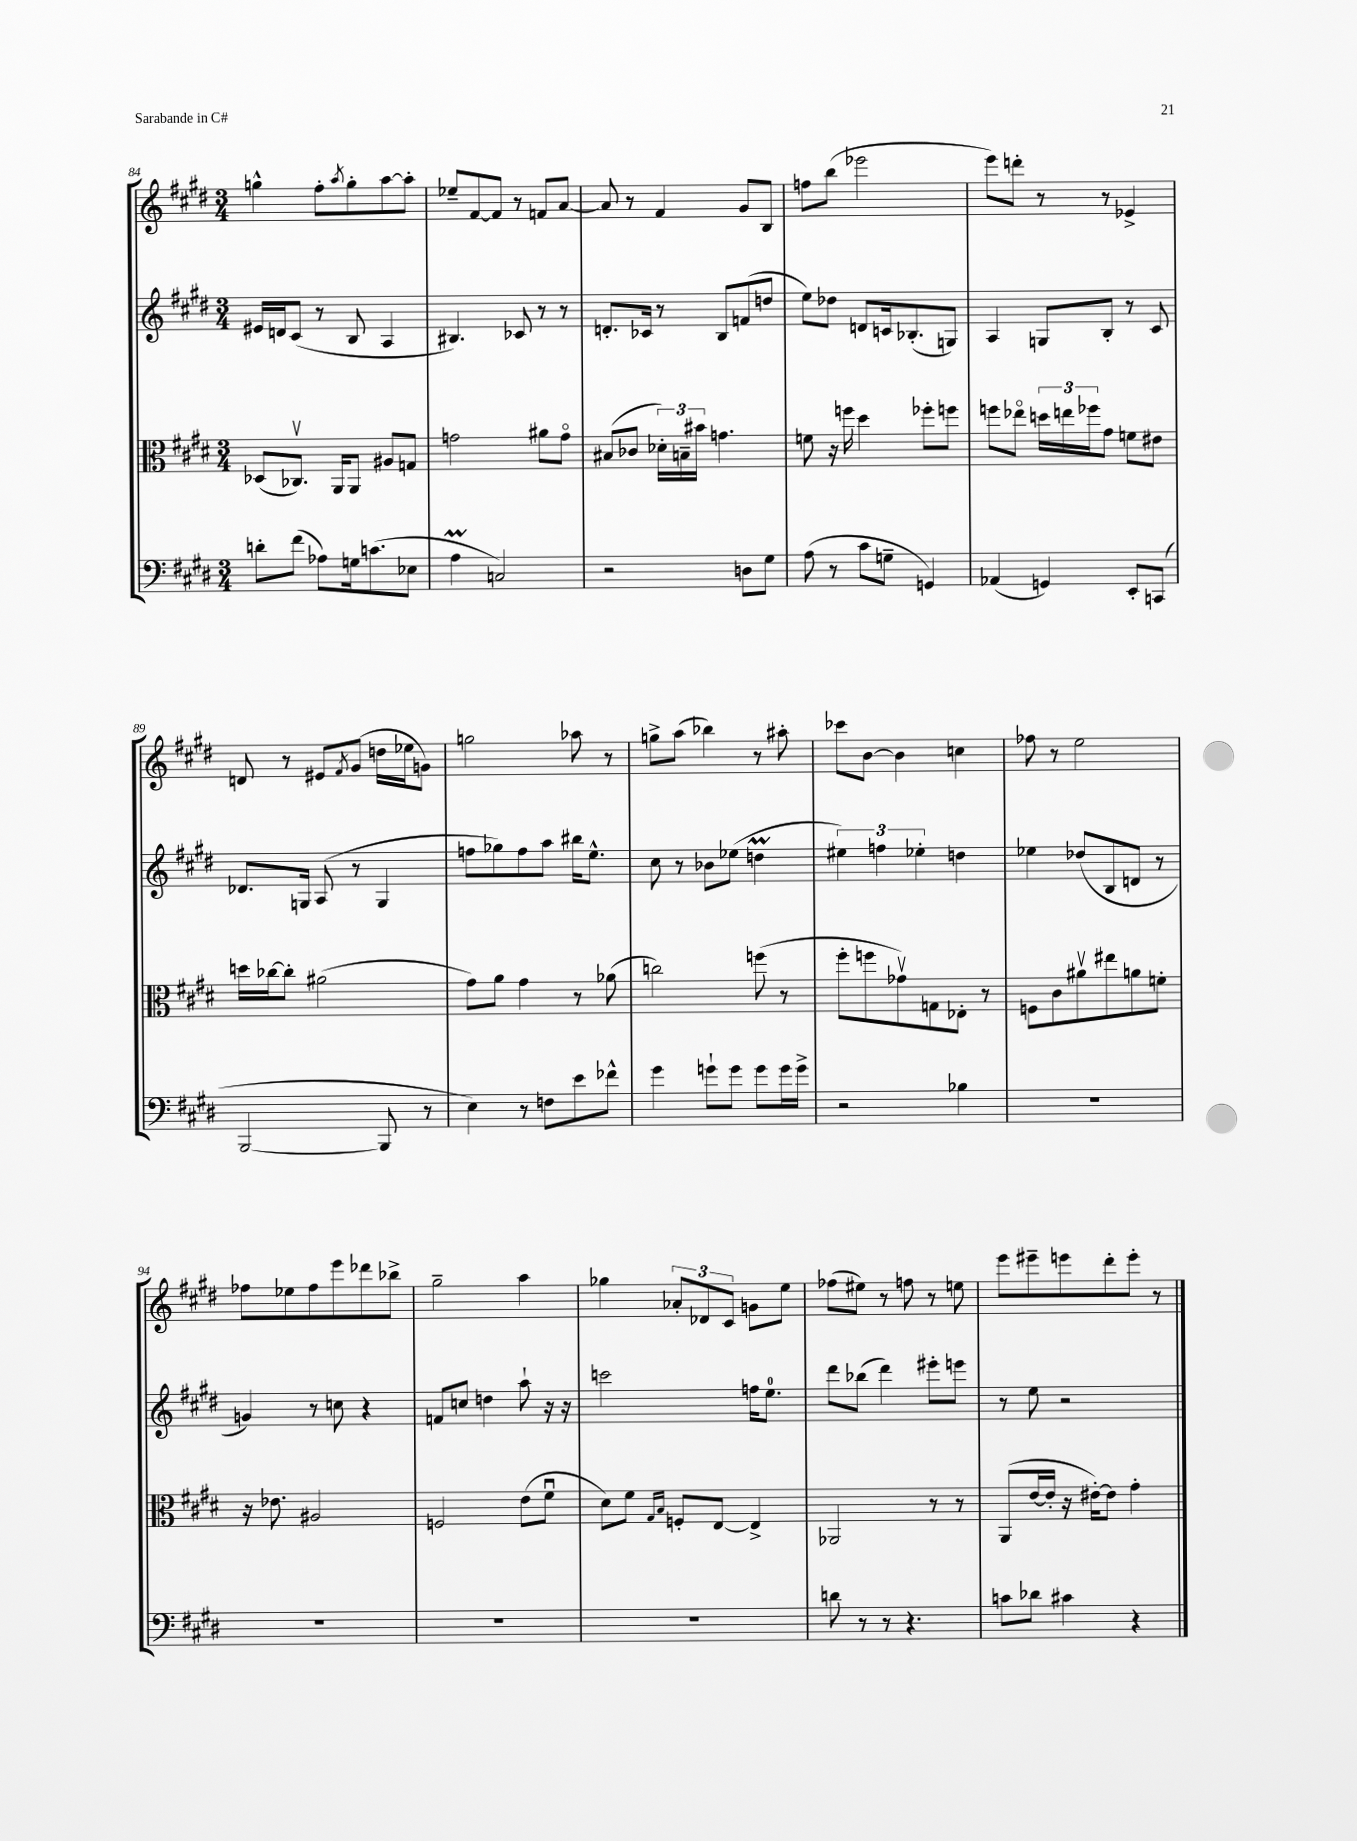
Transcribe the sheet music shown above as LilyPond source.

<<
\new StaffGroup <<
\new Staff = "s0" {
    \clef treble \key e \major \numericTimeSignature \time 3/4
    g''4-^ fis''8-. \acciaccatura { a''8 } g''8-. a''8~ a''8-. |
    ees''8-- fis'8~ fis'8 r8 f'8 a'8~ |
    a'8 r8 fis'4 gis'8 b8 |
    f''8 b''8( ees'''2 |
    e'''8) d'''8-. r8 r8 ees'4-> |
    d'8 r8 eis'8 \acciaccatura { fis'8 } gis'8( d''16 ees''16 g'8) |
    g''2 aes''8 r8 |
    g''8-> a''8( bes''4) r8 ais''8-. |
    ces'''8 b'8~ b'4 c''4 |
    fes''8 r8 e''2 |
    fes''8 ees''8 fes''8 e'''8 des'''8 bes''8-> |
    gis''2-- a''4 |
    ges''4 \tuplet 3/2 { aes'8-. des'8 cis'8 } g'8 e''8 |
    fes''8( eis''8) r8 f''8 r8 e''8 |
    e'''8 eis'''8-- e'''8 dis'''8-. e'''8-. r8 \bar "|." |
}
\new Staff = "s1" {
    \clef treble \key e \major \numericTimeSignature \time 3/4
    eis'16 d'16 cis'8( r8 b8 a4 |
    bis4.) ces'8 r8 r8 |
    d'8.-. ces'16 r8 b8 f'8( d''8 |
    e''8) des''8 d'8 c'16 bes8.-.( g8) |
    a4 g8 b8-. r8 cis'8 |
    des'8. g16 a8( r8 g4 |
    f''8 ges''8) f''8 a''8 bis''16 e''8.-^ |
    cis''8 r8 bes'8 ees''8( d''4\prall |
    \tuplet 3/2 { eis''4) f''4 ees''4-. } d''4 |
    ees''4 des''8( b8 d'8 r8 |
    g'4) r8 c''8 r4 |
    f'8 c''8 d''4 a''8-! r16 r16 |
    c'''2 f''16 e''8.-0 |
    dis'''8 bes''8( dis'''4) eis'''8-. e'''8 |
    r8 e''8 r2 \bar "|." |
}
\new Staff = "s2" {
    \clef alto \key e \major \numericTimeSignature \time 3/4
    des8( ces8.\upbow) a,16 a,8 ais8 g8 |
    g'2 ais'8 g'8\flageolet |
    bis8( ces'8 \tuplet 3/2 { des'16-.) b16-- bis'16 } g'4. |
    f'8 r16 f''16 dis''4 fes''8-. f''8 |
    f''8 ees''8\flageolet \tuplet 3/2 { d''16 e''16 fes''16 } gis'8 f'8 eis'8 |
    d''16 ces''16~ ces''8-. ais'2( |
    gis'8) a'8 gis'4 r8 aes'8( |
    c''2) f''8( r8 |
    fis''8-. f''8 ges'8\upbow) g8 ees8-. r8 |
    f8 cis'8 ais'8\upbow eis''8 a'8 f'8-. |
    r16 ees'8. ais2 |
    f2 e'8( fis'8\downbow |
    dis'8) fis'8 \grace { gis16 b16 } f8-. e8~ e4-> |
    aes,2 r8 r8 |
    a,8( e'16~ e'16-. r16 eis'16~-.) eis'8 gis'4-. \bar "|." |
}
\new Staff = "s3" {
    \clef bass \key e \major \numericTimeSignature \time 3/4
    d'8-. fis'8( aes8) g16 c'8.( ees8 |
    a4\prall c2) |
    r2 d8 gis8 |
    a8( r8 cis'8 g8-- g,4) |
    aes,4( g,4) e,8-. c,8( |
    b,,2~ b,,8 r8 |
    e4) r8 f8 e'8 fes'8-^ |
    gis'4 g'8-! g'8 g'8 g'16 g'16-> |
    r2 bes4 |
    R2. |
    R2. |
    R2. |
    R2. |
    d'8 r8 r8 r4. |
    c'8 des'8 cis'4 r4 \bar "|." |
}
>>
>>
\layout { \context { \Score currentBarNumber = #84 } }
